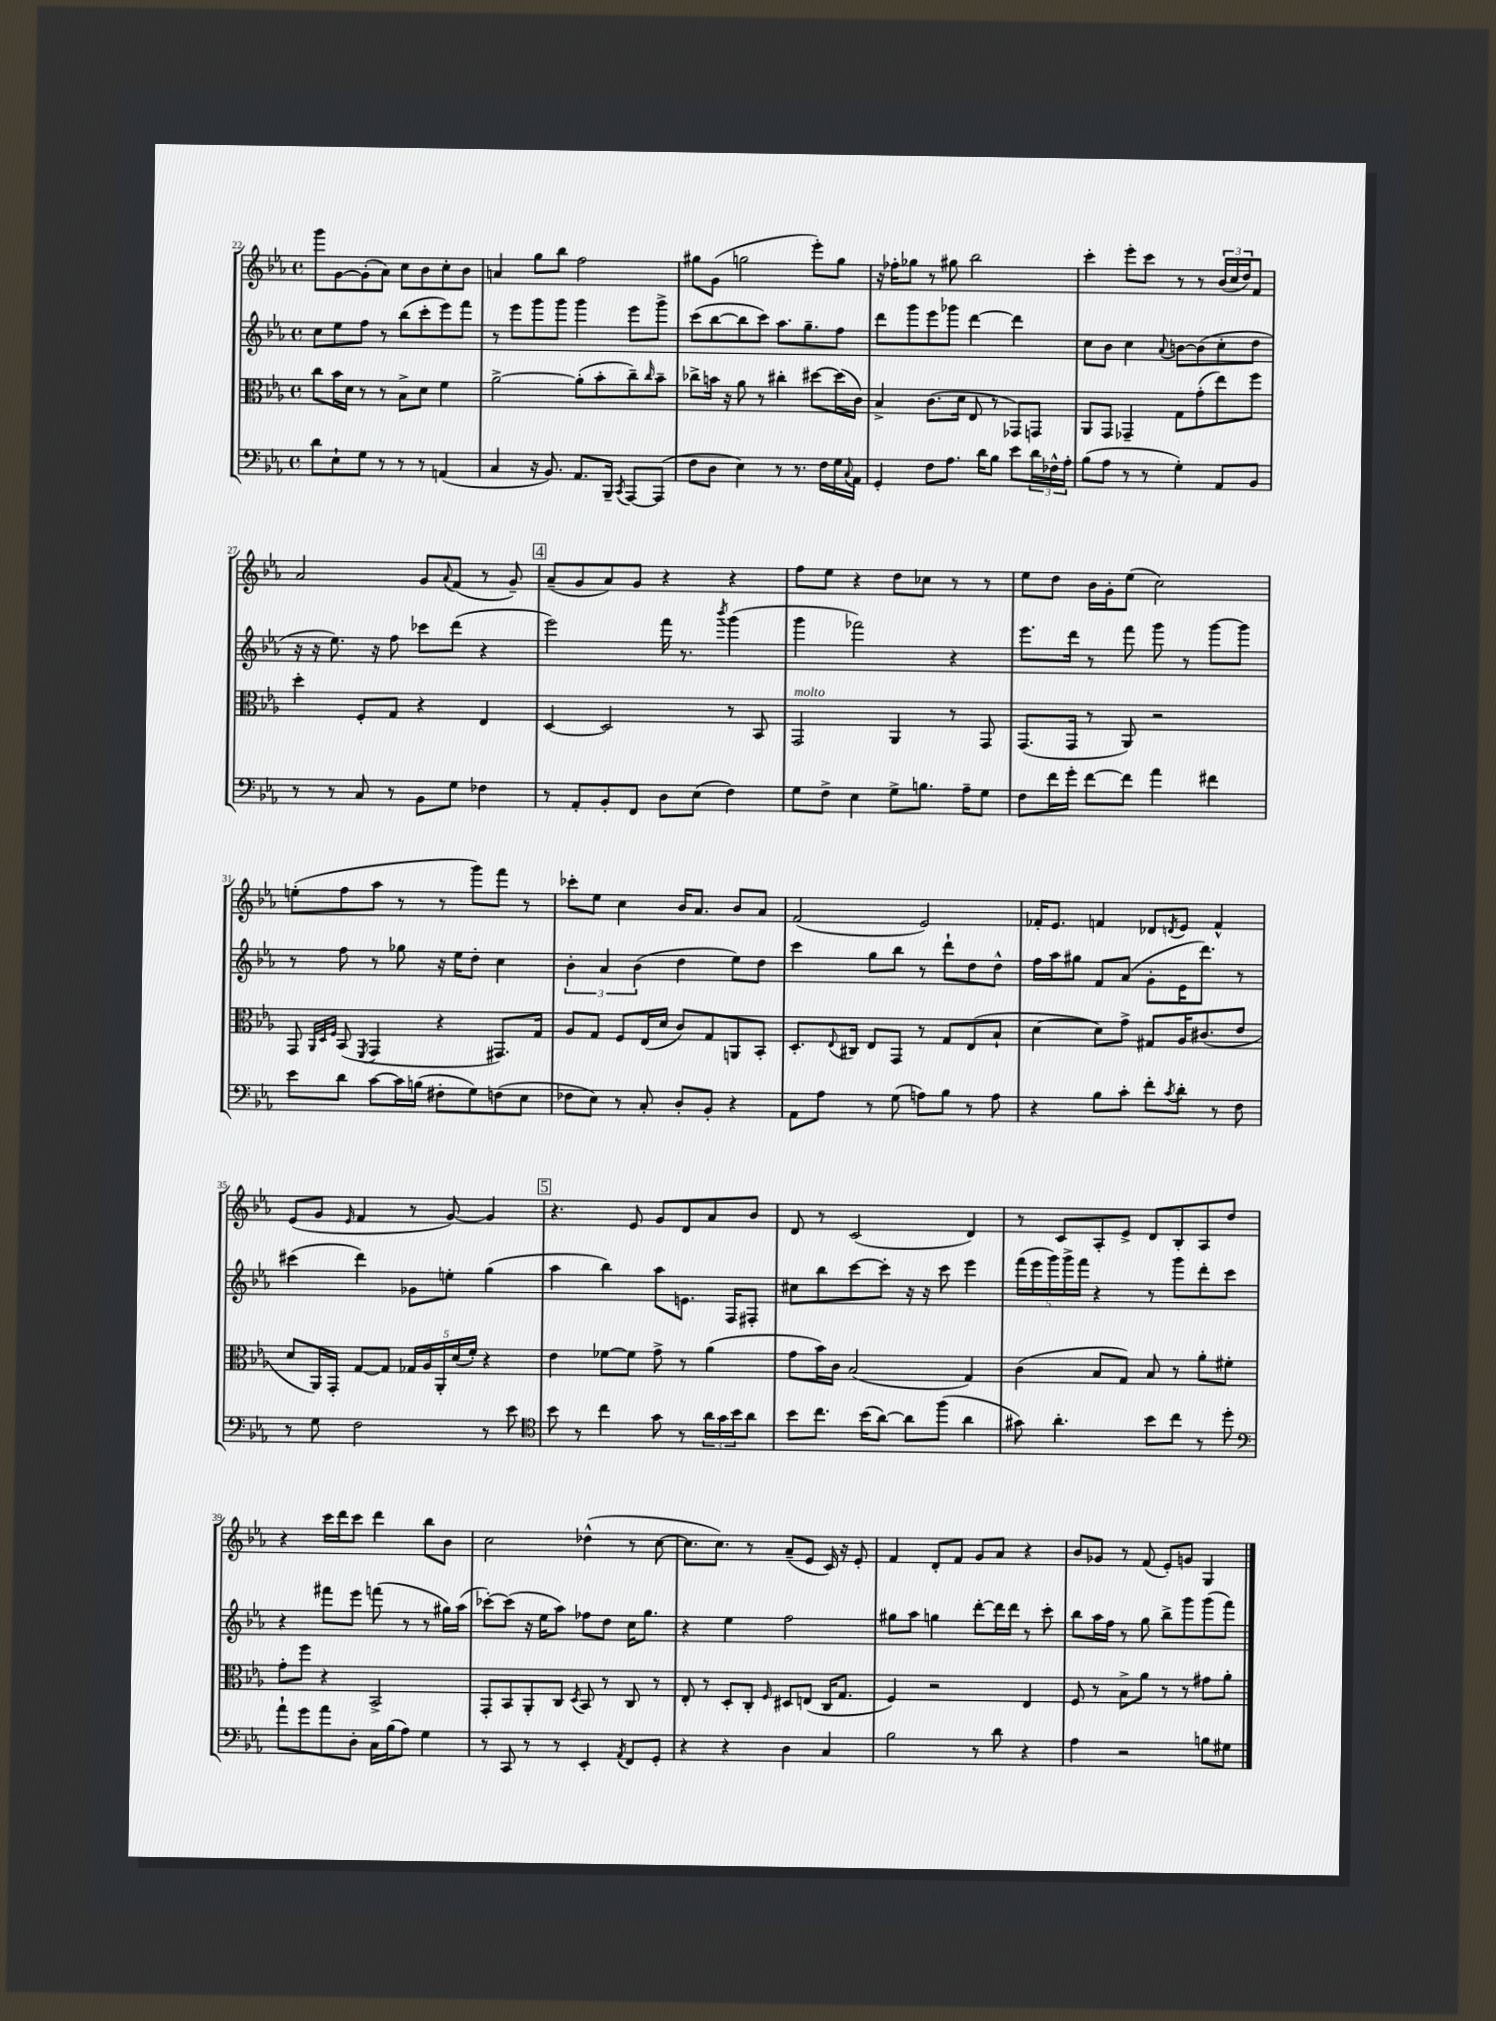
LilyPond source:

<<
\new StaffGroup <<
\new Staff = "s0" {
    \clef treble \key ees \major \defaultTimeSignature \time 4/4
    g'''8 g'8~ g'8-.( aes'8) c''8 bes'8 c''8-. bes'8 |
    a'4 g''8 bes''8 f''2 |
    gis''8 g'8( g''2 ees'''8-.) g''8 |
    r16 fes''16-. ges''8 r8 gis''8 bes''2 |
    c'''4-. ees'''8-. c'''8 r8 r8 \tuplet 3/2 { bes'16( c''16 d''16) } f'8 |
    aes'2 g'8 \appoggiatura { aes'8 } f'8( r8 g'8--) |
    \mark \markup { \box "4" } aes'8--( g'8 aes'8) g'8 r4 r4 |
    f''8 ees''8 r4 d''8 ces''8 r8 r8 |
    ees''8 d''8 bes'16 g'16-. ees''8( c''2) |
    e''8-.( f''8 aes''8 r8 r8 g'''8) f'''8 r8 |
    ces'''8-. ees''8 c''4 bes'16 aes'8. bes'8 aes'8 |
    f'2( ees'2) |
    fes'16-. ees'8. f'4 des'8 \acciaccatura { d'8 } ees'8 f'4-^ |
    ees'8( g'8 \grace { ees'16 } f'4 r8 g'8~) g'4 |
    \mark \markup { \box "5" } r4. ees'8 g'8 d'8 aes'8 bes'8 |
    d'8 r8 c'2( d'4) |
    r8 c'8 aes8-. ees'8-> d'8 bes8-. aes8 d''8 |
    r4 c'''16 d'''16 c'''8 d'''4 bes''8 bes'8 |
    c''2 des''4-^( r8 c''8~ |
    c''8. c''8.) r8 aes'8--( ees'8 c'16) r16 ees'8-. |
    f'4 d'8-. f'8 g'8 aes'8 r4 |
    bes'8 ges'8 r8 f'8( ees'8-.) g'8 g4 \bar "|." |
}
\new Staff = "s1" {
    \clef treble \key ees \major \defaultTimeSignature \time 4/4
    c''8 ees''8 f''8 r8 bes''8( c'''8-. ees'''8) f'''8 |
    r8 ees'''8 g'''8 g'''8 g'''4 ees'''8 g'''8-> |
    c'''8( bes''8~ bes''8 c'''8) aes''8. g''8.-- f''8 |
    d'''8 g'''8 ees'''8 ges'''8 d'''4~ d'''4 |
    c''8 bes'8 c''4 \appoggiatura { aes'8 } b'8~ b'8( c''8-. d''8 |
    r16 r16 ees''8.) r16 f''8 ces'''8 d'''8( r4 |
    \mark \markup { \box "4" } ees'''2) f'''16 r8. \acciaccatura { bes'''8 } g'''4( |
    g'''4 fes'''2) r4 |
    ees'''8. d'''16 r8 f'''8 g'''8 r8 g'''8~ g'''8 |
    r8 f''8 r8 ges''8 r16 ees''16 d''8-. c''4 |
    \tuplet 3/2 { bes'4-. aes'4 bes'4( } d''4 ees''8) d''8 |
    c'''4 g''8 bes''8 r8 d'''8-! d''8 d''8-^ |
    f''16 aes''16 gis''8 f'8 aes'8( g'8-. ees'16 d'''8.) r8 |
    cis'''4( d'''4) ges'8 e''8-. g''4( |
    \mark \markup { \box "5" } aes''4 bes''4) aes''8 e'8. f16 fis8-. |
    cis''8 bes''8 c'''8~ c'''8-. r16 r16 c'''8 ees'''4 |
    \tuplet 5/4 { f'''16( ees'''16 g'''16) g'''16-> f'''16 } r4 r8 g'''8 d'''8-. c'''8 |
    r4 fis'''8 ees'''8 f'''8( r8 r8 gis''16) aes''16( |
    ces'''8~-.) ces'''8( r16 ees''16 aes''8) fes''8 d''8 c''16 g''8. |
    r4 ees''4 f''2 |
    gis''8 aes''8 g''4 d'''8~-. d'''16 d'''16 r8 c'''8-. |
    bes''8 aes''16 f''16 r8 g''8 bes''8-> g'''8 g'''8( f'''8) \bar "|." |
}
\new Staff = "s2" {
    \clef alto \key ees \major \defaultTimeSignature \time 4/4
    c''8 bes'16 d'16 r8 r8 bes8-> d'8 f'4 |
    aes'2~-> aes'8-.( bes'8-. c''8--) \grace { c''16 } bes'8-- |
    ces''8-> b'16 r16 aes'8 r8 cis''4-. dis''8~ dis''16( c'16) |
    bes4-> c'8.( d'16 ees8 r8 ges,8) g,8 |
    aes,8 g,8 ges,4-- g8 g'8-.( ees''8) f''8 |
    d''4-. f8-. g8 r4 ees4 |
    \mark \markup { \box "4" } d4~ d2 r8 bes,8 |
    g,2^\markup { \italic "molto" } aes,4 r8 g,8 |
    g,8.( g,16 r8 aes,8) r2 |
    g,8 \grace { aes,32 d32 f32 } bes,8( \acciaccatura { f,8 } g,4 r4 gis,8.) g16 |
    aes8 g8 f8 ees16( d'16 c'8) g8 a,8 bes,8-. |
    d8.-. \appoggiatura { ees8 } cis16 ees8 g,8 r8 g8 ees8( bes8-! |
    d'4~ d'8) g'8-> gis8 aes16 cis'8.( ees'8 |
    d'8 aes,16) g,16-. g8~ g8 \tuplet 5/4 { ges16 aes16 aes,16-. d'16( f'16-.) } r4 |
    \mark \markup { \box "5" } ees'4 fes'8~ fes'8 g'8-> r8 aes'4( |
    g'8 bes'16) c'16 bes2( g4) |
    c'4( bes8 g8) bes8 r8 aes'8-. fis'8-. |
    g'8-. f''8 r4 bes,2-> |
    g,8-. bes,8 aes,8-. c8 \acciaccatura { d8 } bes,8 r8 c8 r8 |
    ees8-. r8 d8-. c8-. \grace { f16 } dis8 e8( c16 g8. |
    f4) r2 ees4 |
    f8 r8 bes8-> aes'8 r8 r8 gis'8 aes'8-. \bar "|." |
}
\new Staff = "s3" {
    \clef bass \key ees \major \defaultTimeSignature \time 4/4
    d'8 ees8-! g8 r8 r8 r8 a,4( |
    c4 r16 bes,8.) aes,8. bes,,16-- \acciaccatura { c,8 } aes,,8~ aes,,8( |
    f8 d8 ees4) r8 r8. f16 g16 \appoggiatura { c8 } aes,16 |
    g,4-. f8 aes8. d'16 bes8 ees'8 \tuplet 3/2 { d'16 fes16-^ aes16-. } |
    bes8( aes8 r8 r8 g4-.) aes,8 bes,8 |
    r8 r8 c8 r8 bes,8 g8 fes4 |
    \mark \markup { \box "4" } r8 aes,8-. bes,8-. f,8 d8 ees8( f4) |
    g8 f8-> ees4 g8-> b8. aes16-- g8 |
    f8 f'16 g'16-. f'8~ f'8 aes'4 fis'4 |
    ees'8 d'8 c'8~ c'16 b16( fis8-. g8) f8( ees8 |
    fes8 ees8) r8 c8-. d8-. bes,8-. r4 |
    aes,8 aes8 r8 g8( a8) bes8 r8 a8 |
    r4 bes8 c'8-. f'8-. \acciaccatura { c'8 } d'8-. r8 f8 |
    r8 g8 f2 r8 ees'8 |
    \mark \markup { \box "5" } \clef tenor bes'8 r8 c''4 g'8 r8 \tuplet 3/2 { aes'16 g'16 bes'16 } aes'8 |
    bes'8 c''8. bes'16( aes'8~) aes'8 f''8( aes'4 |
    gis'8) aes'4.-. bes'8 c''8 r8 d''8-. |
    \clef bass aes'8-! g'8 aes'8 d8-. c16 bes16( aes8) g4 |
    r8 c,8 r8 r8 ees,4-. \acciaccatura { aes,8 } f,8 g,8-. |
    r4 r4 d4 c4 |
    bes2 r8 d'8 r4 |
    aes4 r2 b8 gis8 \bar "|." |
}
>>
>>
\layout { \context { \Score currentBarNumber = #22 } }
